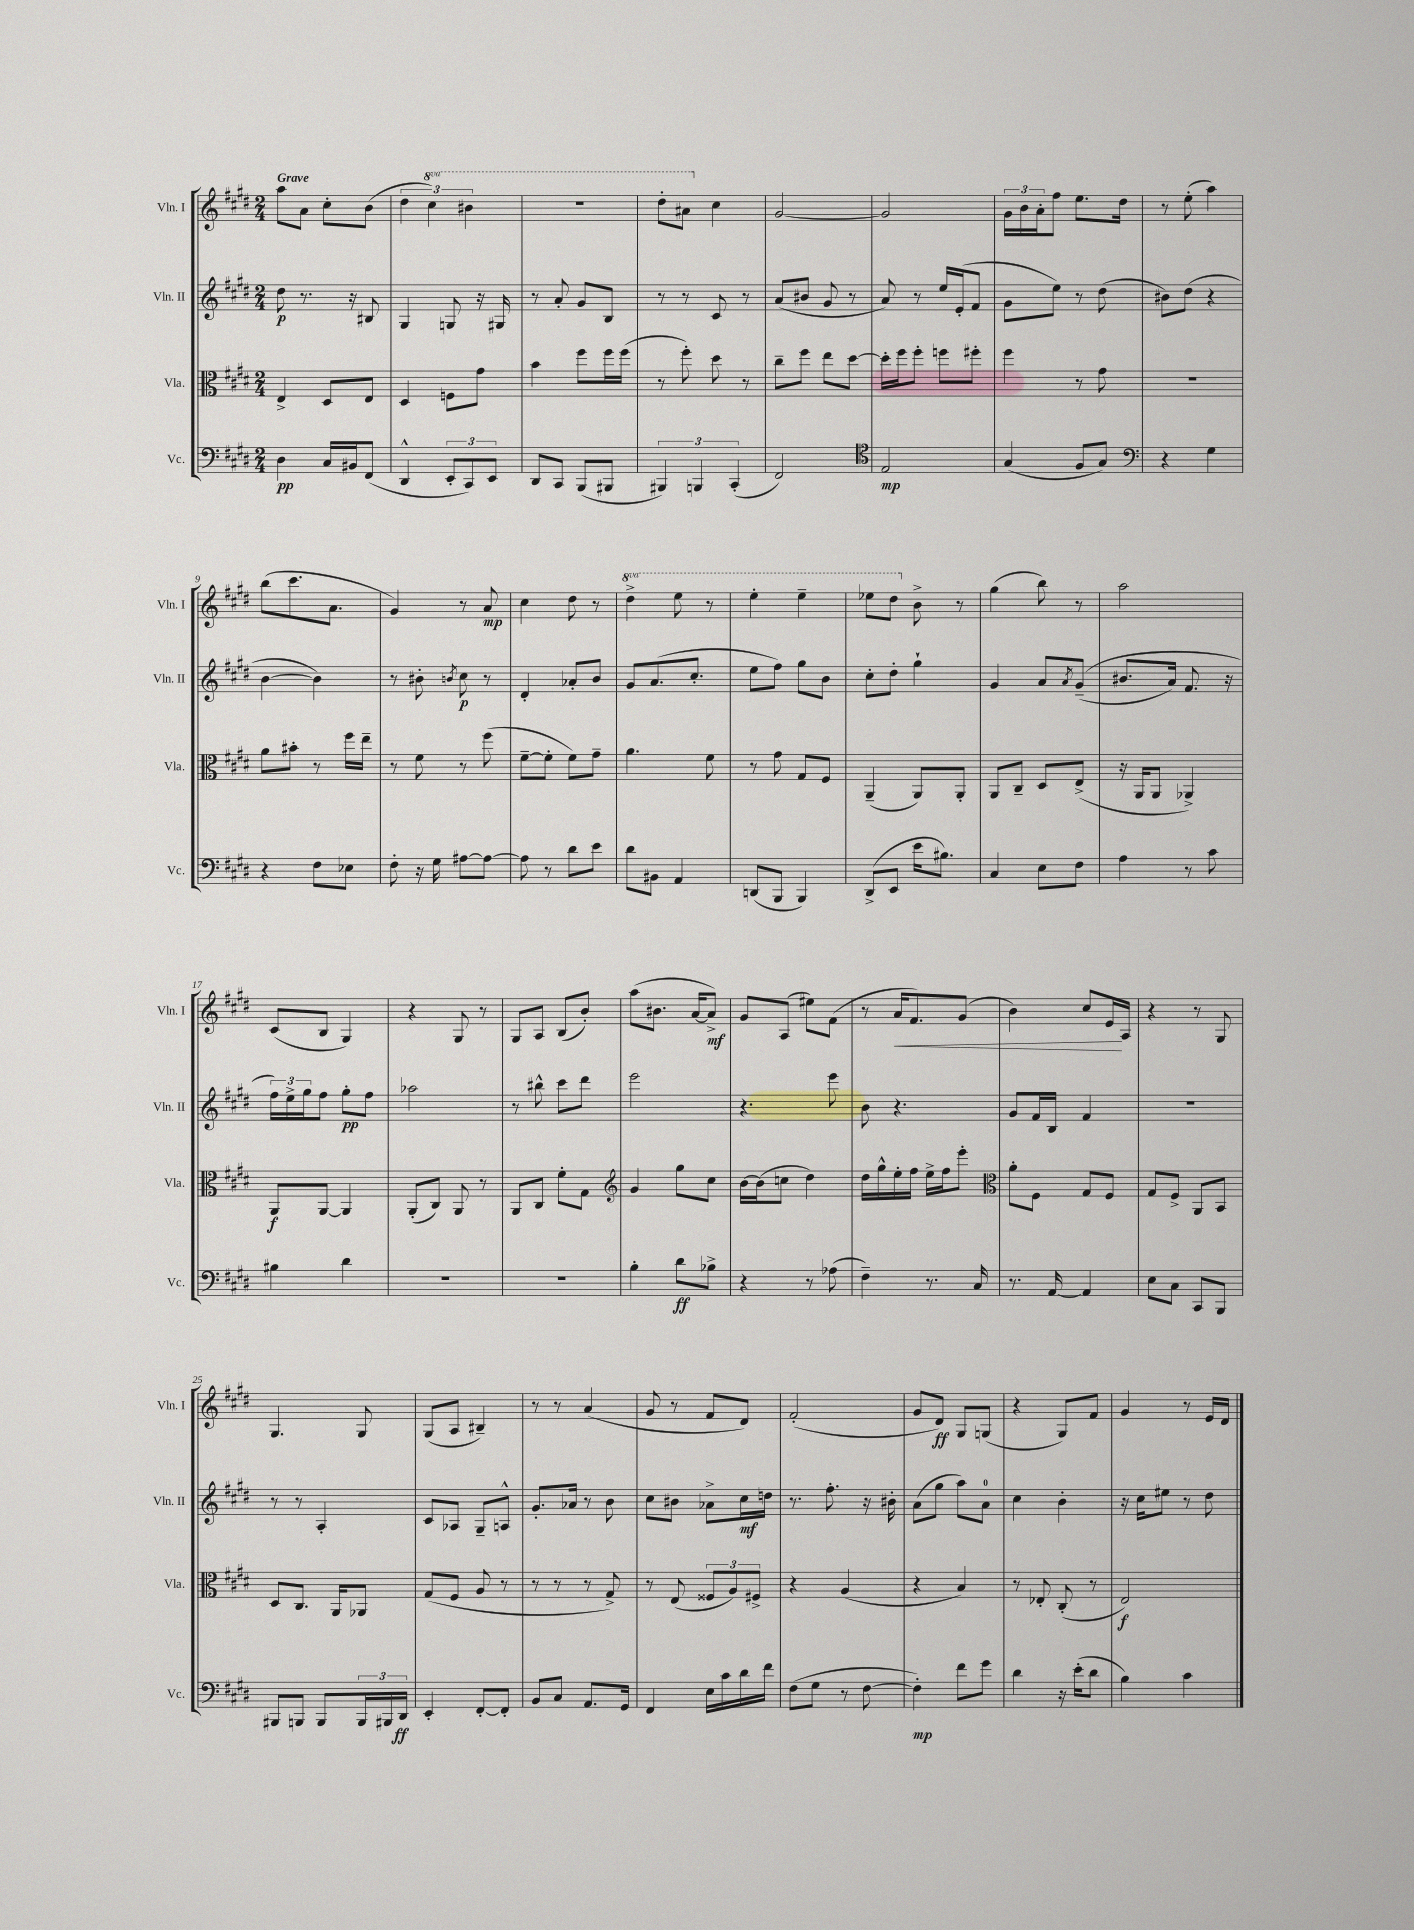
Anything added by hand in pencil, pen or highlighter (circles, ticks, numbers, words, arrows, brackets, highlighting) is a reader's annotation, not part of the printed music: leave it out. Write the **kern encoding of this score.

**kern	**dynam	**kern	**dynam	**kern	**dynam	**kern	**dynam
*part4	*part4	*part3	*part3	*part2	*part2	*part1	*part1
*staff4	*staff4	*staff3	*staff3	*staff2	*staff2	*staff1	*staff1
*I"Vc.	*	*I"Vla.	*	*I"Vln. II	*	*I"Vln. I	*
*I'Vc.	*	*I'Vla.	*	*I'Vln. II	*	*I'Vln. I	*
*clefF4	*	*clefC3	*	*clefG2	*	*clefG2	*
*k[f#c#g#d#]	*	*k[f#c#g#d#]	*	*k[f#c#g#d#]	*	*k[f#c#g#d#]	*
*M2/4	*	*M2/4	*	*M2/4	*	*M2/4	*
=1	=1	=1	=1	=1	=1	=1	=1
!	!	!	!	!	!	!LO:TX:a:B:t=Grave	!
4D#\	pp	4E^/	.	8dd#\	p	8aa\L	.
.	.	.	.	8.r	.	8a\J	.
16C#/LL	.	8D#/L	.	.	.	8cc#'\L	.
16BB#X/J	.	.	.	16r	.	.	.
(8FF#/J	.	8E/J	.	8B#X/	.	(8b\J	.
=2	=2	=2	=2	=2	=2	=2	=2
4DD#^^/	.	4D#/	.	4G#/	.	6dd#\	.
*	*	*	*	*	*	*8va	*
.	.	.	.	.	.	6ccc#\)	.
12EE'/L	.	8Fn\L	.	8Gn/	.	.	.
12CC#/)	.	.	.	.	.	6bb#X\	.
.	.	8g#\J	.	16r	.	.	.
12EE/J	.	.	.	.	.	.	.
.	.	.	.	16G#X/	.	.	.
=3	=3	=3	=3	=3	=3	=3	=3
8DD#/L	.	4b\	.	8r	.	2r	.
8CC#/J	.	.	.	8a'/	.	.	.
(8BBB/L	.	8ff#\L	.	8g#/L	.	.	.
8BBB#X/J	.	16ff#\L	.	8B/J	.	.	.
.	.	(16ff#\JJ	.	.	.	.	.
=4	=4	=4	=4	=4	=4	=4	=4
6BBB#X/)	.	8r	.	8r	.	8ddd#'\L	.
.	.	8ff#'\)	.	8r	.	8aa#X\J	.
6BBBn/	.	.	.	.	.	.	.
*	*	*	*	*	*	*X8va	*
.	.	8dd#\	.	8c#/	.	4cc#\	.
(6CC#'/	.	.	.	.	.	.	.
.	.	8r	.	8r	.	.	.
=5	=5	=5	=5	=5	=5	=5	=5
2FF#/)	.	8cc#~\L	.	(8a/L	.	[2g#/	.
.	.	8ff#\J	.	8b#X/J	.	.	.
.	.	8ee\L	.	8g#/	.	.	.
.	.	[8dd#\J	.	8r	.	.	.
=6	=6	=6	=6	=6	=6	=6	=6
*clefC4	*	*	*	*	*	*	*
2E/	mp	16dd#'\LL]	.	8a/)	.	2g#/]	.
.	.	16ff#\J	.	.	.	.	.
.	.	8ff#'\J	.	8r	.	.	.
.	.	8ffn\L	.	16ee/LL	.	.	.
.	.	.	.	(16e'/J	.	.	.
.	.	8ff#X'\J	.	8f#/J	.	.	.
=7	=7	=7	=7	=7	=7	=7	=7
(4G#/	.	4ff#\	.	8g#\L	.	24g#\LL	.
.	.	.	.	.	.	24b\	.
.	.	.	.	.	.	24a'\J	.
.	.	.	.	8ee\J)	.	8ff#\J	.
8F#/L	.	8r	.	8r	.	8.ee\L	.
8G#/J)	.	8g#\	.	(8dd#\	.	.	.
.	.	.	.	.	.	16dd#\Jk	.
=8	=8	=8	=8	=8	=8	=8	=8
*clefF4	*	*	*	*	*	*	*
4r	.	2r	.	8b#X\L)	.	8r	.
.	.	.	.	(8dd#\J	.	(8ee'\	.
4G#\	.	.	.	4r	.	4aa\)	.
!!LO:LB:g=z
=9	=9	=9	=9	=9	=9	=9	=9
4r	.	8a\L	.	[4b\	.	(8bb\L	.
.	.	8b#X'\J	.	.	.	8.ccc#\	.
8F#\L	.	8r	.	4b\])	.	.	.
.	.	.	.	.	.	8.a\J	.
8E-X\J	.	16ff#\LL	.	.	.	.	.
.	.	16ee~\JJ	.	.	.	.	.
=10	=10	=10	=10	=10	=10	=10	=10
8F#'\	.	8r	.	8r	.	4g#/)	.
16r	.	8f#\	.	8b#X'\	.	.	.
16G#\	.	.	.	.	.	.	.
.	.	.	.	8qbn/	.	.	.
[8A#X\L	.	8r	.	8cc#\	p	8r	.
8A#\J_	.	(8ff#\	.	8r	.	8a/	mp
=11	=11	=11	=11	=11	=11	=11	=11
8A#\]	.	[8f#~\L	.	4d#'/	.	4cc#\	.
8r	.	8f#'\J]	.	.	.	.	.
8d#\L	.	8f#\L)	.	8a-X'/L	.	8dd#\	.
8e\J	.	8g#~\J	.	8b/J	.	8r	.
=12	=12	=12	=12	=12	=12	=12	=12
*	*	*	*	*	*	*8va	*
8d#\L	.	4.a\	.	8g#/L	.	4ddd#^\	.
8BB#X\J	.	.	.	(8.a/	.	.	.
4AA/	.	.	.	.	.	8eee\	.
.	.	.	.	8.cc#'/J	.	.	.
.	.	8f#\	.	.	.	8r	.
=13	=13	=13	=13	=13	=13	=13	=13
(8DDn/L	.	8r	.	8ee\L	.	4eee'\	.
8BBB/J	.	8g#\	.	8ff#\J)	.	.	.
4BBB/)	.	8G#/L	.	8gg#\L	.	4eee~\	.
.	.	8F#/J	.	8b\J	.	.	.
=14	=14	=14	=14	=14	=14	=14	=14
(8DD#^/L	.	(4AA~/	.	8cc#'\L	.	8eee-X\L	.
8EE/J	.	.	.	8dd#'\J	.	8ddd#\J	.
*	*	*	*	*	*	*X8va	*
16e\KL	.	8AA/L)	.	4gg#`\	.	8b^\	.
8.B#X\J)	.	.	.	.	.	.	.
.	.	8AA'/J	.	.	.	8r	.
=15	=15	=15	=15	=15	=15	=15	=15
4C#/	.	8AA/L	.	4g#/	.	(4gg#\	.
.	.	8C#~/J	.	.	.	.	.
8E\L	.	8D#/L	.	8a/L	.	8bb\)	.
.	.	.	.	8qa/	.	.	.
8F#\J	.	(8E^/J	.	((8g#~/J	.	8r	.
=16	=16	=16	=16	=16	=16	=16	=16
4A\	.	16r	.	8.b#X/L	.	2aa\	.
.	.	16AA/KL	.	.	.	.	.
.	.	8AA/J	.	.	.	.	.
.	.	.	.	16a/Jk)	.	.	.
8r	.	4AA-X^/)	.	8.f#/	.	.	.
8c#\	.	.	.	.	.	.	.
.	.	.	.	16r	.	.	.
!!LO:LB:g=z
=17	=17	=17	=17	=17	=17	=17	=17
4B#X\	.	8AA/L	f	24ff#\LL)	.	(8c#/L	.
.	.	.	.	24ee^\	.	.	.
.	.	.	.	24gg#\J	.	.	.
.	.	[8AA/J	.	8ff#\J	.	8B/J	.
4d#\	.	4AA/]	.	8gg#'\L	pp	4G#/)	.
.	.	.	.	8ff#\J	.	.	.
=18	=18	=18	=18	=18	=18	=18	=18
2r	.	(8AA'/L	.	2aa-X\	.	4r	.
.	.	8C#/J)	.	.	.	.	.
.	.	8AA/	.	.	.	8G#/	.
.	.	8r	.	.	.	8r	.
=19	=19	=19	=19	=19	=19	=19	=19
2r	.	8AA/L	.	8r	.	8G#/L	.
.	.	8C#/J	.	8bb#X^^\	.	8A/J	.
.	.	8f#'\L	.	8ccc#\L	.	(8B/L	.
.	.	8G#\J	.	8ddd#\J	.	8b'/J)	.
=20	=20	=20	=20	=20	=20	=20	=20
*	*	*clefG2	*	*	*	*	*
4B'\	.	4g#/	.	2eee\	.	(8aa\L	.
.	.	.	.	.	.	8.b#X\J	.
8d#\L	ff	8gg#\L	.	.	.	.	.
.	.	.	.	.	.	[16a/KL	.
8B-X^\J	.	8cc#\J	.	.	.	8a^/J])	mf
=21	=21	=21	=21	=21	=21	=21	=21
4r	.	[16b\LL	.	4.r	.	8g#/L	.
.	.	(16b\J]	.	.	.	.	.
.	.	8ccn\J	.	.	.	(8A/J	.
8r	.	4dd#\)	.	.	.	8ee#X\L)	.
(8A-X\	.	.	.	8eee\	.	(8f#\J	.
=22	=22	=22	=22	=22	=22	=22	=22
4F#~\)	.	16dd#\LL	.	8b\	.	8r	.
.	.	16gg#^^\	.	.	.	.	.
!	!	!	!	!	!	!	!LO:HP:b
.	.	16ee'\	.	4.r	.	16a/KL	<
.	.	16ff#\JJ	.	.	.	8.f#/)	.
8.r	.	16ee^\LL	.	.	.	.	.
.	.	16ff#\J	.	.	.	.	.
.	.	8eee'\J	.	.	.	(8g#/J	.
16C#/	.	.	.	.	.	.	.
=23	=23	=23	=23	=23	=23	=23	=23
*	*	*clefC3	*	*	*	*	*
8.r	.	8a'\L	.	8g#/L	.	4b\)	.
.	.	8F#\J	.	16f#/L	.	.	.
[16AA/	.	.	.	16B/JJ	.	.	.
4AA/]	.	8G#/L	.	4f#/	.	8cc#/L	.
.	.	8F#/J	.	.	.	16e/L	.
.	.	.	.	.	.	16A/JJ	[
=24	=24	=24	=24	=24	=24	=24	=24
8E\L	.	8G#/L	.	2r	.	4r	.
8C#\J	.	8F#^/J	.	.	.	.	.
8CC#/L	.	8AA/L	.	.	.	8r	.
8BBB/J	.	8BB/J	.	.	.	8G#/	.
!!LO:LB:g=z
=25	=25	=25	=25	=25	=25	=25	=25
8BBB#X/L	.	8D#/L	.	8r	.	4.G#/	.
8BBBn/J	.	8.C#/J	.	8r	.	.	.
8BBB/L	.	.	.	4A'/	.	.	.
.	.	16AA/KL	.	.	.	.	.
24BBB/L	.	8AA-X/J	.	.	.	8G#/	.
24BBB#X/	.	.	.	.	.	.	.
24DD#/JJ	ff	.	.	.	.	.	.
=26	=26	=26	=26	=26	=26	=26	=26
4EE'/	.	(8G#/L	.	8c#/L	.	(8G#/L	.
.	.	8F#/J	.	8A-X/J	.	8A/J	.
[8FF#'/L	.	8A/	.	8G#~/L	.	4B#X~/)	.
8FF#'/J]	.	8r	.	8An^^/J	.	.	.
=27	=27	=27	=27	=27	=27	=27	=27
8BB/L	.	8r	.	8.g#'/L	.	8r	.
8C#/J	.	8r	.	.	.	8r	.
.	.	.	.	16a-X/Jk	.	.	.
8.AA/L	.	8r	.	8r	.	(4a/	.
.	.	8G#^/)	.	8b\	.	.	.
16GG#/Jk	.	.	.	.	.	.	.
=28	=28	=28	=28	=28	=28	=28	=28
4FF#/	.	8r	.	8cc#\L	.	8g#/	.
.	.	(8E/	.	8b#X\J	.	8r	.
16E\LL	.	12F##X/L	.	8a-X^\L	.	8f#/L	.
16c#\	.	.	.	.	.	.	.
.	.	12A/)	.	.	.	.	.
16d#\	.	.	.	16cc#\L	mf	8d#/J)	.
.	.	12F#X^/J	.	.	.	.	.
16f#\JJ	.	.	.	16ddn\JJ	.	.	.
=29	=29	=29	=29	=29	=29	=29	=29
(8F#\L	.	4r	.	8.r	.	(2f#'/	.
8G#\J	.	.	.	.	.	.	.
.	.	.	.	8.ff#'\	.	.	.
8r	.	(4A/	.	.	.	.	.
[8F#\	.	.	.	16r	.	.	.
.	.	.	.	16b#X'\	.	.	.
=30	=30	=30	=30	=30	=30	=30	=30
4F#'\])	mp	4r	.	(8a\L	.	8g#/L	.
.	.	.	.	8gg#\J	.	8d#/J)	ff
8f#\L	.	4B/)	.	8aa\L)	.	8G#/L	.
8g#\J	.	.	.	8a\J	.	(8Gn/J	.
=31	=31	=31	=31	=31	=31	=31	=31
4d#\	.	8r	.	4cc#\	.	4r	.
.	.	8E-X'/	.	.	.	.	.
16r	.	(8C#'/	.	4b'\	.	8G#/L)	.
(16e'\KL	.	.	.	.	.	.	.
8d#\J	.	8r	.	.	.	8f#/J	.
=32	=32	=32	=32	=32	=32	=32	=32
4B\)	.	2E/)	f	16r	.	4g#/	.
.	.	.	.	16cc#\KL	.	.	.
.	.	.	.	8ee#X\J	.	.	.
4c#\	.	.	.	8r	.	8r	.
.	.	.	.	8dd#\	.	16e/LL	.
.	.	.	.	.	.	16d#/JJ	.
==	==	==	==	==	==	==	==
*-	*-	*-	*-	*-	*-	*-	*-
